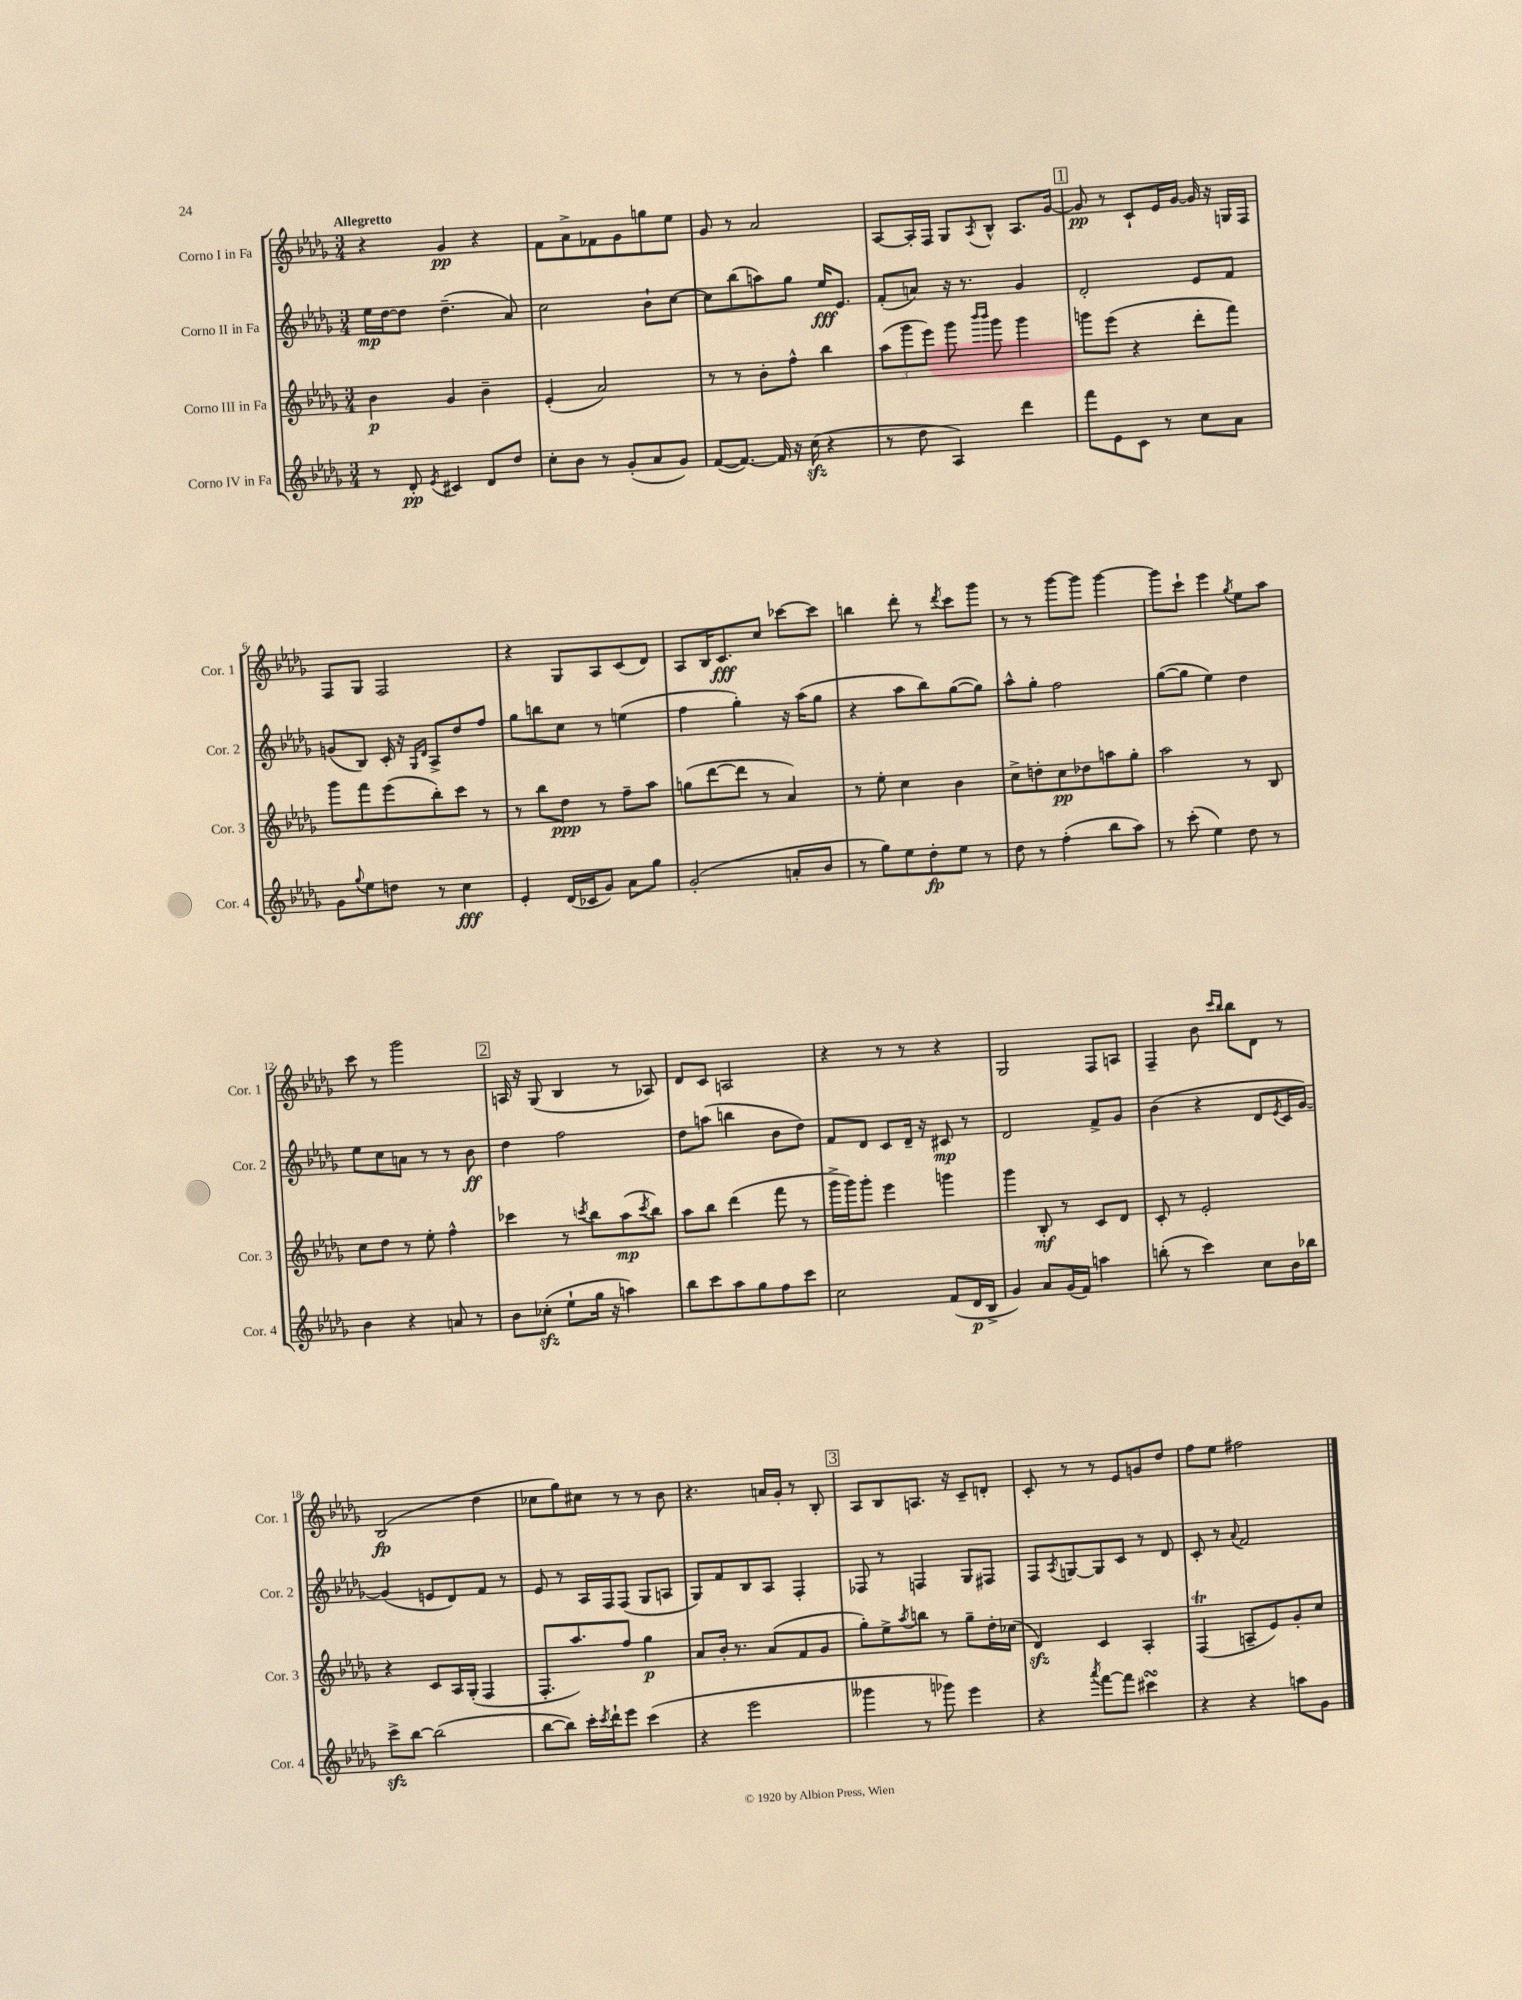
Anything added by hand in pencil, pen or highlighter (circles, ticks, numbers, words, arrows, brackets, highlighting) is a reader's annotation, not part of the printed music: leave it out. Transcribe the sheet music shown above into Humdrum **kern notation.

**kern	**kern	**kern	**kern
*staff4	*staff3	*staff2	*staff1
*clefG2	*clefG2	*clefG2	*clefG2
*k[b-e-a-d-g-]	*k[b-e-a-d-g-]	*k[b-e-a-d-g-]	*k[b-e-a-d-g-]
*M3/4	*M3/4	*M3/4	*M3/4
8r	4b-	16ee-	4r
.	.	[16dd-	.
8d-'	.	8dd-]	.
8qe-	.	.	.
4c#	4g-	(4.dd-~	4g-
8d-	4b-~	.	4r
8dd-	.	8a-)	.
=	=	=	=
8cc'	(4e-'	2cc	8f
8b-	.	.	8a-^
8r	2a-)	.	8f-
(8g-'	.	.	8g-
8a-	.	8b-`	8gg
8g-)	.	[8cc	8ee-
=	=	=	=
([8f	8r	8cc]	8g-
8.f_)	8r	(8bb-	8r
.	8b-'	8aa)	2a-
16f]	.	.	.
16r	8ff^^	8gg-	.
(16cc	.	.	.
4r	4bb-	16ee-	.
.	.	8.e-	.
=	=	=	=
8r	(12aa-	(8f'	[8A-
.	12ggg-	.	.
8dd-	.	8a)	16A-']
.	12eee-)	.	.
.	.	.	16F
4A-)	8ggg-	16r	8G-
.	.	8.r	.
.	16qqbbb-	.	.
.	16qqbbb-	.	8qA-
.	8ggg-	.	8B-^^
4ddd-	4ggg-	4g-	8.A-
.	.	.	[16g-
=	=	=	=
8fff	8ggg	2d-'	8g-]
8e-	(8eee-	.	8r
8c	4r	.	8c`
8r	.	.	16e-
.	.	.	[16g-
8cc	8ddd-'	8e-	16g-]
.	.	.	16r
8a-	8fff)	8f	16G
.	.	.	16F
=	=	=	=
8g-	8ggg-	(8g	8F
8qqgg-	.	.	.
8ee-	8fff	8B-)	8G-
8dd	(8eee-	16c'	2F
.	.	16r	.
.	.	16qqG-	.
.	.	16qqd-	.
8r	8bb-')	8A-^	.
4cc	8ccc	8dd-	.
.	8r	8ff	.
=	=	=	=
4e-'	8r	8gg-	4r
.	8bb-	8bb	.
(16d-	8dd-	8cc	8G-
16c-	.	.	.
8g-)	8r	8r	8A-
8a-	8ff~	(4ee	(8c
8gg-	8aa-	.	8d-)
=	=	=	=
(2g-'	(8gg	4ff	8A-
.	[8ddd-	.	16B-
.	.	.	8.c
.	8ddd-]	4gg-')	.
.	8r	.	8cc
8a'	4a-)	16r	[8ccc-
.	.	(16aa-	.
8b-	.	8gg-	8ccc-]
=	=	=	=
8r	8r	4r	4bb
8gg-)	8ee-'	.	.
8ee-	4cc	8aa-	8ddd-'
8dd-'	.	8bb-)	8r
.	.	.	8qddd-
8ee-	4b-	([8gg-	8ccc
8r	.	8gg-])	8ggg-
=	=	=	=
8dd-	8cc^	8aa-^^	8r
8r	8dd'	8gg-'	8r
(4ff'	8cc	2ff	[8ggg-
.	8dd-	.	8ggg-]
8bb-	8aa	.	[4ggg-
8aa-)	8gg-'	.	.
=	=	=	=
8r	2aa-	([8gg-	8ggg-]
(8ccc'	.	8gg-]	8ccc`
4ee-)	.	4ee-)	4eee-
.	.	.	8qgg-
8dd-	8r	4dd-	8ee-
8r	8B-	.	8aa-
=	=	=	=
4b-	8cc	8ee-	8ccc
.	8dd-	8cc	8r
4r	8r	8a	2ggg-
.	8ee-'	8r	.
8a	4ff^^	8r	.
8r	.	8b-	.
=	=	=	=
8b-	4ccc-	4dd-	16A
.	.	.	16r
(8cc-'	.	.	(8G-
8ee-`	8r	2ff	4B-
.	8qccc	.	.
16gg-	8bb-	.	.
16r	.	.	.
4aa)	(8aa-	.	8r
.	8qccc	.	.
.	8bb-)	.	8A-)
=	=	=	=
8bb-	8aa-	8dd-	8d-
8ccc	8bb-	(8aa	8c
8aa-	(4ddd-	4bb	2A
8gg-	.	.	.
8ff	8fff	8b-	.
8ccc	8r	8dd-)	.
=	=	=	=
2cc	16ggg-^	8f	4r
.	16ggg-)	.	.
.	8ggg-'	8d-	.
.	4eee-	8c	8r
.	.	16d-~	8r
.	.	16r	.
(8f	4ggg	8c#	4r
16d-	.	8r	.
16B-^	.	.	.
=	=	=	=
4g-)	4ggg-	2d-	2G-
8a-	8B-'	.	.
(16g-	8r	.	.
16f)	.	.	.
4aa	8c	8f^	8F
.	8d-	8g-	8A
=	=	=	=
(8bb'	8c'	(4b-	4F~
8r	8r	.	.
4ccc)	2e-'	4r	8b-
.	.	.	16qqccc
.	.	.	16qqbb-
.	.	.	8bb-
8cc	.	8d-	8d-
.	.	8qe-	.
16b-	.	16c	8r
16bb-	.	[16g-)	.
=	=	=	=
8ccc^	4r	(4g-]	(2B-
[8bb-	.	.	.
(2bb-]	8c	8e	.
.	16A-	8d-)	.
.	(16G-'	.	.
.	4F	8f	4dd-
.	.	8r	.
=	=	=	=
[8bb-	8.F'	8e-	8cc-
8bb-])	.	8r	8gg-)
.	8.aa-)	.	.
16ccc'	.	16A-	8cc#
8qccc	.	.	.
16ddd-`	.	16F	.
8eee-	8ff	(8F	8r
(4ccc	4gg-	8G-	8r
.	.	8A	8b-
=	=	=	=
4r	8a-	8G-)	4.r
.	16b-'	8f	.
.	8.r	.	.
2eee-	.	8B-	.
.	(8a-	8A-	16a
.	.	.	16g-'
.	8f	4F'	8r
.	8g-	.	8B-'
=	=	=	=
4ggg--	8gg-')	8F-	8A-
.	8ee-^	8r	8B-
.	8qaa-	.	.
8r	8bb	4F	8.A
8ggg-)	8r	.	.
.	.	.	16r
4eee-	8gg-~	8G-	8c~
.	16dd-'	8F#	8d'
.	(16cc-	.	.
=	=	=	=
4r	4d-)	8F	8c'
.	.	8qA-	.
.	.	[8G	8r
8qaaa-	.	.	.
[8fff	4c	8G]	8r
8fff]	.	8c	8e-
4ccc#	4A-'	8r	8g
.	.	8d-	8dd-
=	=	=	=
4r	(4F	8c'	8ff
.	.	8r	8ee-
.	.	8qqa-	.
4r	8A~	2f	2ff#
.	8e-)	.	.
8aa	8g-'	.	.
8g-	8cc	.	.
==	==	==	==
*-	*-	*-	*-
